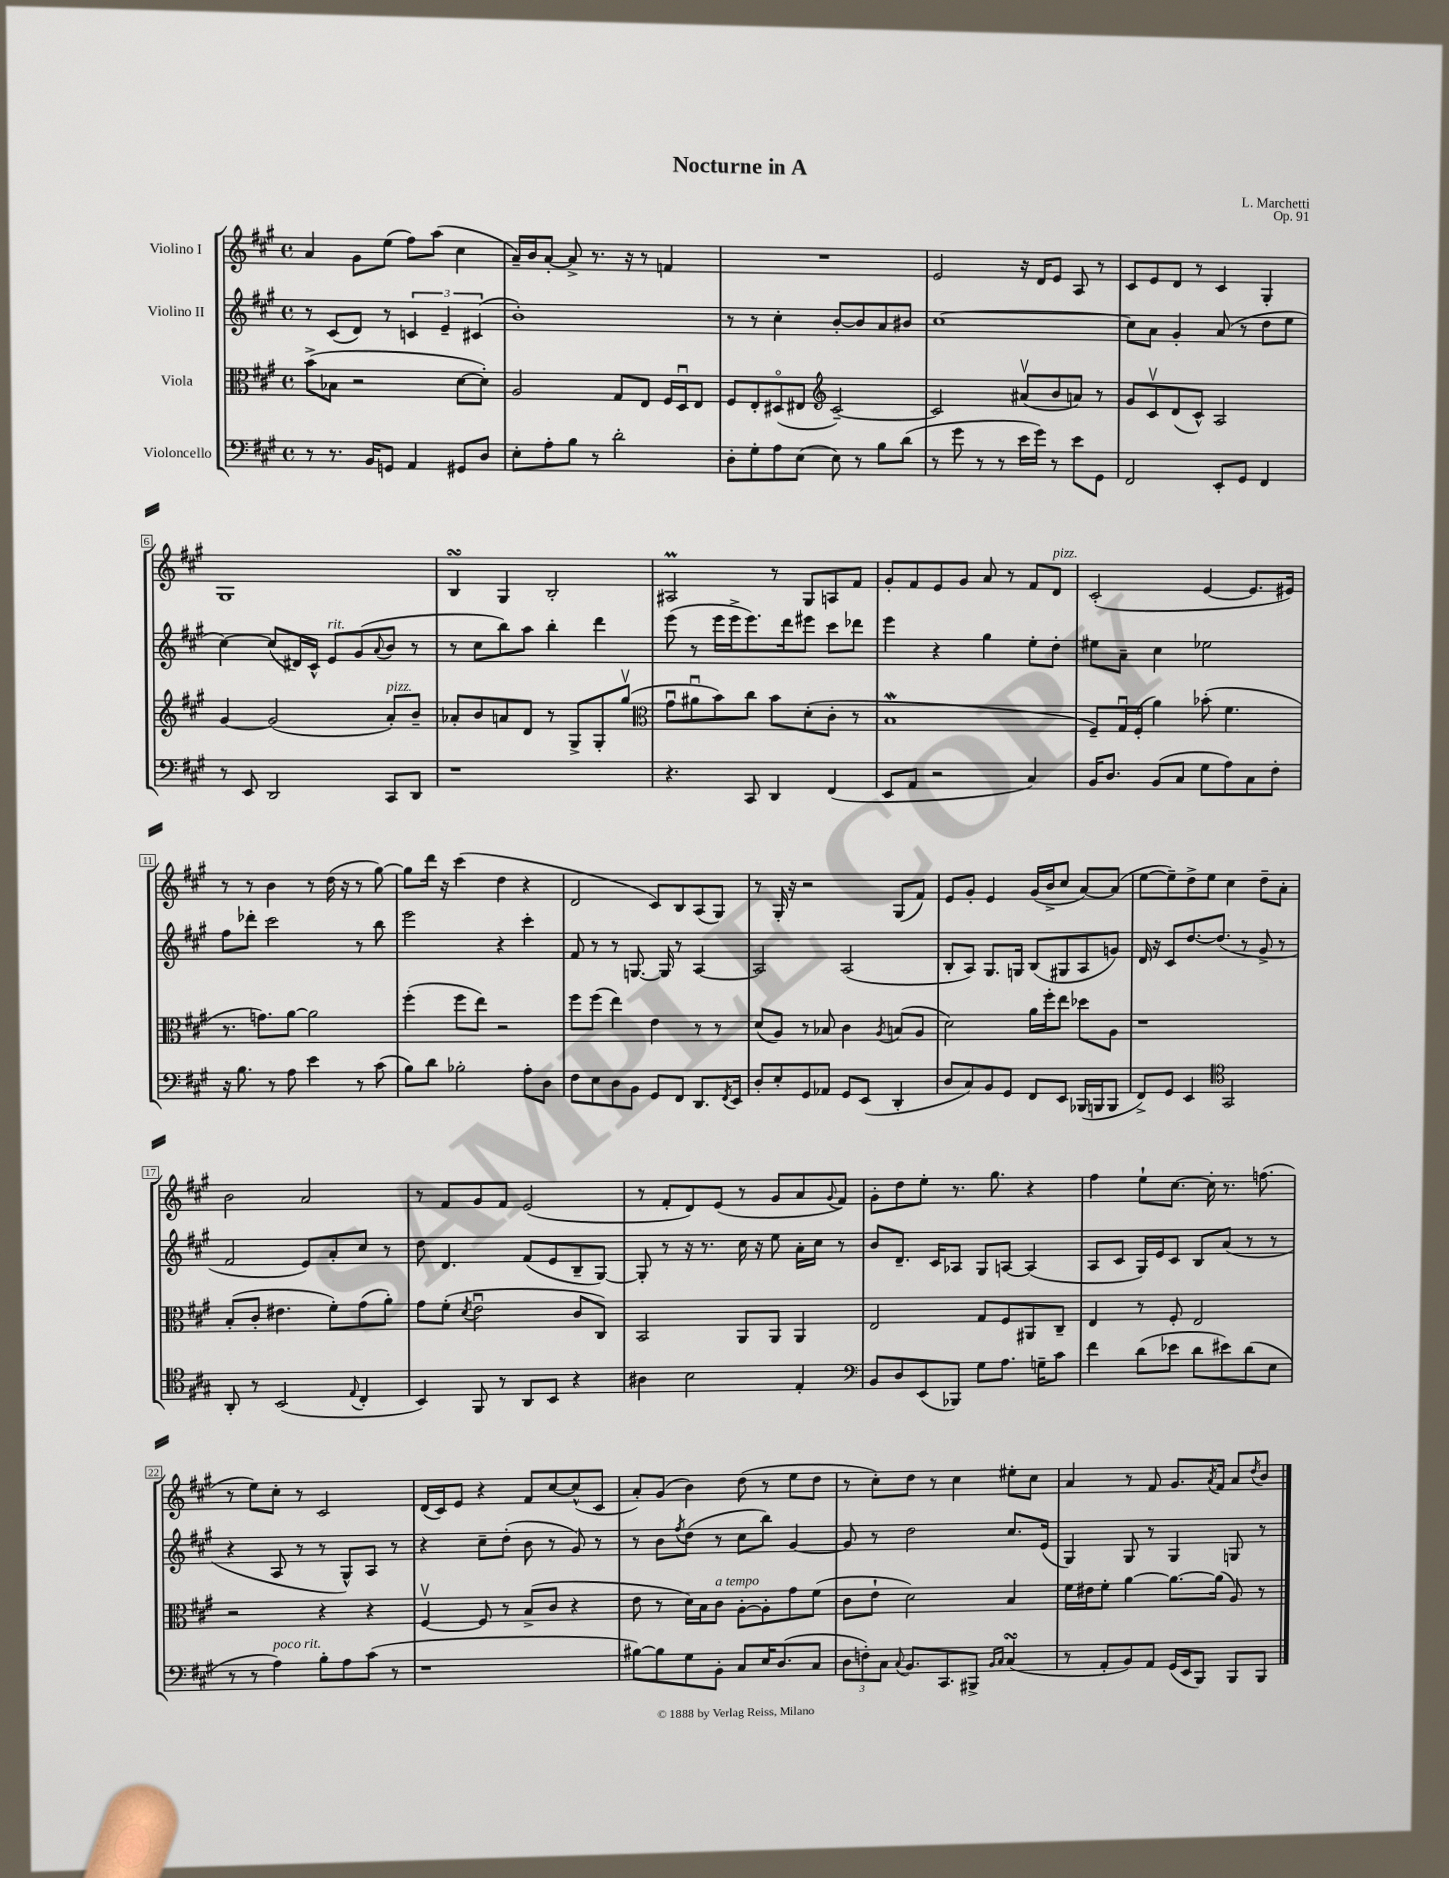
\header { title = "Nocturne in A" composer = "L. Marchetti" opus = "Op. 91" }
<<
\new StaffGroup <<
\new Staff = "s0" \with { instrumentName = "Violino I" } {
    \clef treble \key a \major \defaultTimeSignature \time 4/4
    a'4 gis'8 e''8( fis''8) a''8( cis''4 |
    a'16--) b'16 a'8~-. a'8-> r8. r16 r8 f'4 |
    R1 |
    e'2 r16 d'16 e'8 a8 r8 |
    cis'8 e'8 d'8 r8 cis'4 gis4-. |
    gis1 |
    b4\turn gis4 b2-. |
    ais2\prall r8 gis8 a8 fis'8 |
    gis'8-. fis'8 e'8 gis'8 a'8 r8 fis'8 d'8^\markup { \italic "pizz." } |
    cis'2-.( e'4~ e'8. eis'16) |
    r8 r8 b'4 r8 d''16( r16 r8 gis''8~) |
    gis''8 d'''16 r16 cis'''4( d''4 r4 |
    d'2 cis'8) b8 a8( gis8) |
    r8 gis16-. r16 r2 gis8( fis'8) |
    e'8 gis'8-. e'4 gis'16( b'16-> cis''8 a'8~) a'8( |
    e''8~ e''8--) d''8-> e''8 cis''4 d''8-- a'8-. |
    b'2 a'2 |
    r8 fis'8 gis'8 fis'8 e'2( |
    r8 fis'8-. d'8) e'8( r8 gis'8 a'8 \appoggiatura { gis'8 } fis'8) |
    gis'8-. d''8 e''8-. r8. gis''8. r4 |
    fis''4 e''8-! cis''8.~ cis''16-. r8. f''8.( |
    r8 e''8) cis''8-. r8 cis'2 |
    d'16( cis'16) e'8 r4 fis'8 cis''8~ cis''8-^( cis'8 |
    a'8-.) gis'8( b'4) d''8( r8 e''8 d''8 |
    r8 cis''8-.) d''8 r8 cis''4 eis''8-. cis''8 |
    a'4 r8 fis'8 gis'8. \acciaccatura { a'8 } fis'16 a'8 \acciaccatura { d''8 } b'8 \bar "|." |
}
\new Staff = "s1" \with { instrumentName = "Violino II" } {
    \clef treble \key a \major \defaultTimeSignature \time 4/4
    r8 cis'8( d'8) r8 \tuplet 3/2 { c'4 e'4-- cis'4( } |
    b'1-.) |
    r8 r8 cis''4-. b'8~-. b'8 a'8 bis'8 |
    cis''1~ |
    cis''8 a'8 gis'4-. a'8( r8 d''8 e''8 |
    cis''4~) cis''8( dis'16) cis'16-^ e'8^\markup { \italic "rit." } gis'8( \appoggiatura { a'8 } b'8 r8 |
    r8 cis''8 b''8) a''8 b''4-. d'''4 |
    e'''8( r8 e'''16 e'''16-> e'''8.) d'''16 eis'''8 cis'''8 des'''8 |
    e'''4 r4 gis''4 e''8-. d''8-. |
    eis''8 a'8-- cis''4 ees''2 |
    fis''8 des'''8-. cis'''2 r8 b''8 |
    e'''2 r4 cis'''4-. |
    fis'8 r8 r8 g8.~ g16 r8 a4~ |
    a2 a2( |
    b8-. a8) gis8. g16 b8( gis8 a8 g'8) |
    d'16 r16 cis'8 d''8.~ d''8.( r8 gis'8-> r8 |
    fis'2 e'8) a'8-. cis''8 r8 |
    d''8 d'4. fis'8( e'8 b8-- gis8~) |
    gis8-. r8 r16 r8. cis''16 r16 e''8 a'16-. cis''16 r8 |
    b'8 d'8.-- cis'16 aes8 gis8 a8~ a4( |
    a8 cis'8 gis16) e'16 cis'8 b8 a'8( r8 r8 |
    r4 a8 r8 r8 gis8-^) a8 r8 |
    r4 cis''8-- d''8-.( b'8 r8 gis'8) r8 |
    r8 b'8 \acciaccatura { fis''8 } d''8( r8 cis''8 b''8) gis'4~ |
    gis'8 r8 d''2 cis''8. e'16( |
    gis4) gis8 r8 gis4 g8 r8 \bar "|." |
}
\new Staff = "s2" \with { instrumentName = "Viola" } {
    \clef alto \key a \major \defaultTimeSignature \time 4/4
    b'8->( bes8 r2 d'8~ d'8-.) |
    a2 gis8 e8 fis16 d16\downbow e8 |
    fis8 e8-. dis8\flageolet( eis8 \clef treble cis'2~--) |
    cis'2 ais'8\upbow( b'8 a'8) r8 |
    gis'8 cis'8\upbow d'8( cis'8-^) a2 |
    gis'4~ gis'2( a'8-.^\markup { \italic "pizz." }) b'8-- |
    aes'8-. b'8 a'8 d'8 r8 gis8-> gis8-. gis''8\upbow( |
    \clef alto gis'8\downbow ais'8\downbow b'8) cis''8 b'8 d'8-.( cis'8-. r8 |
    b1\mordent |
    fis8--) gis16\downbow fis16-.( a'4) bes'8-.( fis'4. |
    r8. g'8.) a'8~ a'2 |
    fis''4-.( fis''8 e''8) r2 |
    fis''8 fis''8( e''4) e'4 r8 r8 |
    d'8( a8) r8 bes8 cis'4 \acciaccatura { a8 } b8( a8 |
    d'2) a'16 fis''16-. e''8 des''8 a8 |
    r1 |
    b8-.( cis'8-. eis'4. fis'8-.) gis'8( a'8-.) |
    gis'8 fis'8-.( \acciaccatura { d'8 } e'2\downbow cis'8 cis8) |
    b,2 a,8 a,8 a,4 |
    e2 gis8 fis8 ais,8 cis8-- |
    e4 r8 fis8-. e2 |
    r2 r4 r4 |
    fis4~\upbow fis8 r8 b8->( cis'8 r4 |
    e'8 r8 d'16) b16 cis'8^\markup { \italic "a tempo" } a8~-. a8-. gis'8 fis'8( |
    cis'8 e'8-! d'2) b4 |
    fis'16 eis'16 fis'8-. a'4~ a'8.~ a'16( a8) r8 \bar "|." |
}
\new Staff = "s3" \with { instrumentName = "Violoncello" } {
    \clef bass \key a \major \defaultTimeSignature \time 4/4
    r8 r8. b,16 g,8 a,4 gis,8 d8 |
    e8-. a8-. b8 r8 d'2-. |
    d8-. gis8-. a8 e8( e8) r8 b8 d'8( |
    r8 gis'8 r8 r8 e'16 gis'16) r8 e'8 gis,8 |
    fis,2 e,8-. gis,8 fis,4 |
    r8 e,8 d,2 cis,8 d,8 |
    r1 |
    r4. cis,8 d,4 fis,4( |
    e,8 a,8 r2 cis4) |
    b,16 d8. b,8( cis8 gis8 a8) cis8 fis8-. |
    r16 b8. r8 a8 e'4 r8 cis'8( |
    b8) d'8 bes2-. a8-. d8 |
    fis8 e8 d8 b,8 gis,8 fis,8 d,8. \acciaccatura { fis,8 } e,16 |
    d8-. e8-. gis,8 aes,8 gis,8 e,8( d,4-. |
    d8 cis8) b,8 gis,8 fis,8 e,8 bes,,16( b,,16 b,,8 |
    fis,8->) gis,8 e,4 \clef tenor gis,2 |
    a,8-. r8 b,2( \appoggiatura { e8 } cis4-. |
    b,4) fis,8 r8 a,8 b,8 r4 |
    ais4 b2 e4-. |
    \clef bass b,8 d8 e,8( bes,,8) gis8 a8. g16-- cis'8 |
    fis'4 d'8( ees'8 d'8 eis'8) d'8( e8 |
    r8 r8 a4^\markup { \italic "poco rit." }) b8-. a8 cis'8( r8 |
    r1 |
    bis8~) bis8 gis8 b,8-. cis8 e16 d8.( cis8 |
    \tuplet 3/2 { d8 f8-.) cis8 } \appoggiatura { cis8 } b,8. cis,8. bis,,8-> \grace { b,16 cis16 } cis4\turn( |
    r8 a,8-. b,8) a,8 gis,16( e,16 b,,8) b,,8 b,,8 \bar "|." |
}
>>
>>
\layout { \context { \Score \override BarNumber.stencil = #(make-stencil-boxer 0.1 0.3 ly:text-interface::print) } }
